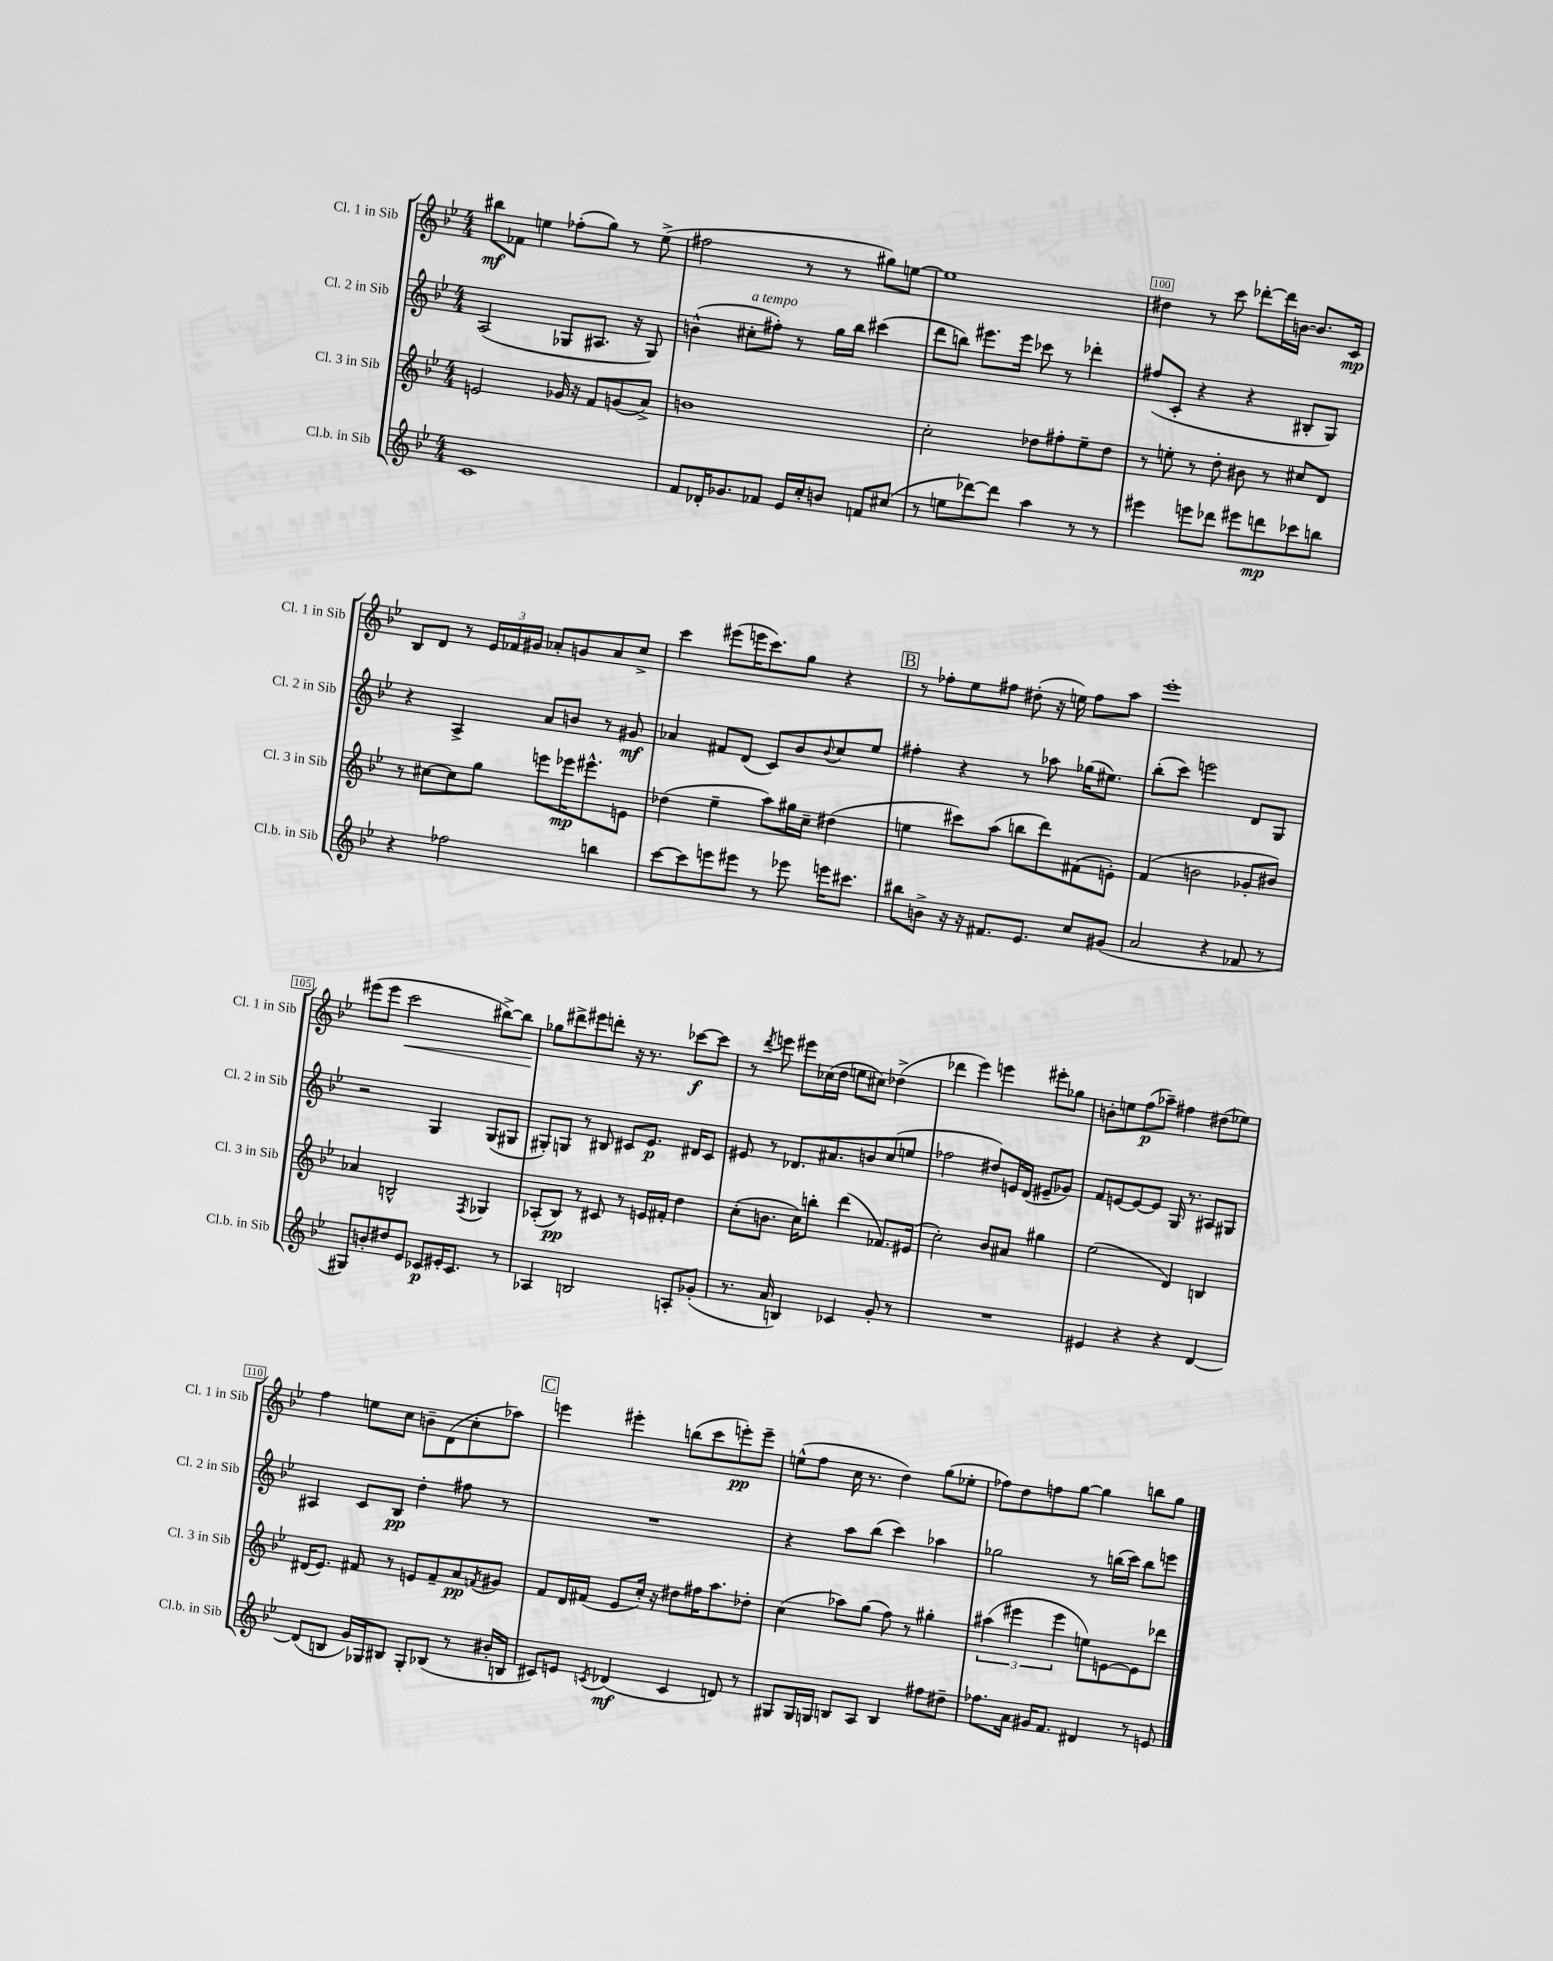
<<
\new StaffGroup <<
\new Staff = "s0" \with { instrumentName = "Cl. 1 in Sib" shortInstrumentName = "Cl. 1 in Sib" } {
    \clef treble \key bes \major \numericTimeSignature \time 4/4
    bis''8\mf fes'8 e''4 fes''8-.( g''8) r8 e''8->( |
    fis''2 r8 r8 gis''8) e''8~ |
    e''1 |
    dis''4 r8 c'''8 des'''8~-. des'''16 b'16~ b'8. c'16\mp |
    bes8 d'8 r8 \tuplet 3/2 { ees'16 fes'16 gis'16 } aes'8-. g'8 aes'8 c''8-> |
    c'''4 eis'''8( e'''16 c'''8.) g''8 r4 |
    \mark \markup { \box "B" } r8 fes''8-. ees''8 fis''8 dis''8-.( r16 e''16) fis''8 a''8 |
    ees'''1-. |
    eis'''8( eis'''8 c'''2\< bis''8~->) bis''8 |
    ges''8\! dis'''8-> eis'''8 d'''8-. r16 r8. ces'''8~\f ces'''8 |
    r8 \acciaccatura { d'''8 } e'''8 eis'''8 ces''16( d''16 e''8 cis''8) des''4->( |
    des'''4 ees'''4) e'''4 eis'''8-. ges''8 |
    b'8-. e''8 f''8\p( aes''8--) fis''4 dis''8( ees''8) |
    f''4 e''8 c''8 b'8-- d'8( c''8-. aes''8) |
    \mark \markup { \box "C" } e'''4 eis'''4-. b''8( c'''8 e'''8-.\pp) e'''8-- |
    e''8-^( f''8 c''16 r8. d''4) g''8( ees''8-. |
    fes''8) d''8 f''8 g''8~ g''4 b''8 g''8 \bar "|." |
}
\new Staff = "s1" \with { instrumentName = "Cl. 2 in Sib" shortInstrumentName = "Cl. 2 in Sib" } {
    \clef treble \key bes \major \numericTimeSignature \time 4/4
    a2( ges8 ais8. r16 ges8) |
    b'4-^( cis''8-.^\markup { \italic "a tempo" } fis''8-.) r8 g''16 bes''16 cis'''4( |
    d'''8 b''8) eis'''8. eis'''16 ces'''8 r8 des'''4-. |
    fis''8( c'8-. r4 r4 bis8-. g8) |
    r4 a4-> a'8 b'8 r8 gis'8\mf |
    aes'4 fis'8 d'8( c'8) bes'8 \appoggiatura { bes'8 } c''8 ees''8 |
    \mark \markup { \box "B" } fis''4-. r4 r8 aes''8 ges''16( eis''8.) |
    bes''8-.( c'''8) e'''2 d'8 g8 |
    r2 g4 g8( gis8 |
    gis8-.) g8 r8 bis8 cis'8 ees'8.\p dis'16 cis'8 |
    eis'8 r8 des'8. ais'8. b'8 c''8( e''8 |
    fes''2 dis''8) e'16 d'16( eis'8-- ges'8) |
    f'8 e'8~ e'8~ e'8 g16 r8. ais8 gis8 |
    ais4 c'8 bes8\pp d''4-. fis''8 r8 |
    \mark \markup { \box "C" } R1 |
    r4 a''8 bes''8( c'''4) aes''4 |
    ges''2 r8 b''16( c'''16) b''8 e'''8 \bar "|." |
}
\new Staff = "s2" \with { instrumentName = "Cl. 3 in Sib" shortInstrumentName = "Cl. 3 in Sib" } {
    \clef treble \key bes \major \numericTimeSignature \time 4/4
    e'2 ges'16 r16 f'8 g'8( a'8->) |
    b'1 |
    c''2-. des''8 fis''8-. ees''8-- des''8 |
    r8 e''8-. r8 d''8-. bis'8 r8 cis''8 d'8 |
    r8 cis''8~ cis''8 g''8 e'''8 ees'''16\mp eis'''8.-^ e'8 |
    des''4( ees''4-- a''8) gis''16 c''16-- dis''4( |
    \mark \markup { \box "B" } e''4 cis'''8) a''8( b''8 d'''8) fis'8( e'8-.) |
    f'4( b'2 ges'8-. bis'8) |
    aes'4 b2-^ \acciaccatura { f8 } ges4 |
    aes8-.( bes8\pp) r8 cis'8 r8 e'16 fis'16-. d''4 |
    c''8-.( b'8. c''16) b''8-. d'''4( fes'8.) eis'16( |
    c''2-.) bes'8 ais'8 gis''4 |
    ees''2( d'4) b4 |
    dis'16( ees'8.) fis'8 r8 e'8 fis'8-- a'8\pp \acciaccatura { f'8 } gis'8 |
    \mark \markup { \box "C" } f'8 d'16 fis'16( ees'8 c''16-.) r16 dis''8 fis''16 a''8. des''8-. |
    c''4( aes''8) g''8( f''8) r8 gis''4-. |
    \tuplet 3/2 { ais''4( eis'''4 eis'''4 } e''8) e'8~ e'8 des'''8 \bar "|." |
}
\new Staff = "s3" \with { instrumentName = "Cl.b. in Sib" shortInstrumentName = "Cl.b. in Sib" } {
    \clef treble \key bes \major \numericTimeSignature \time 4/4
    c'1 |
    f'8 des'16-. ges'8. fes'8 ees'16 c''16-. b'8 f'8 cis''8( |
    r8 e''8 des'''8~) des'''8 a''4 r8 r8 |
    eis'''4 e'''8 des'''8 eis'''8 d'''8\mp ces'''8 b''8 |
    r4 fes''2 b''4 |
    c'''8~ c'''8 e'''8 eis'''8 r8 ees'''8 e'''16 cis'''8. |
    \mark \markup { \box "B" } bis''8 b'8-> r16 r16 fis'8. ees'8. c''8 gis'8( |
    a'2 r4 fes'8 r8 |
    gis8) b'8-. dis''8 ees'8 ces'8\p eis'16-. ces'8. r8 |
    aes4 b2 a8-. ges'8-.( |
    r8. a'16 b4) ces'4 g'8-. r8 |
    R1 |
    eis'4 r4 r4 d'4~ |
    d'8( b8 g'16) ges16 bis8 ges8-. bes8( r8 bis'16-. b16 |
    \mark \markup { \box "C" } cis'8) e'8 \acciaccatura { c'8 } des'4\mf( c'4 d'8) r8 |
    gis8 gis16 g16 b8 a8 b4 fis''8 dis''8-- |
    fes''8. a'16 gis'16 f'8. dis'4 r8 e'8 \bar "|." |
}
>>
>>
\layout { \context { \Score currentBarNumber = #97 \override BarNumber.break-visibility = ##(#f #t #t) barNumberVisibility = #(every-nth-bar-number-visible 5) \override BarNumber.stencil = #(make-stencil-boxer 0.1 0.3 ly:text-interface::print) } }
